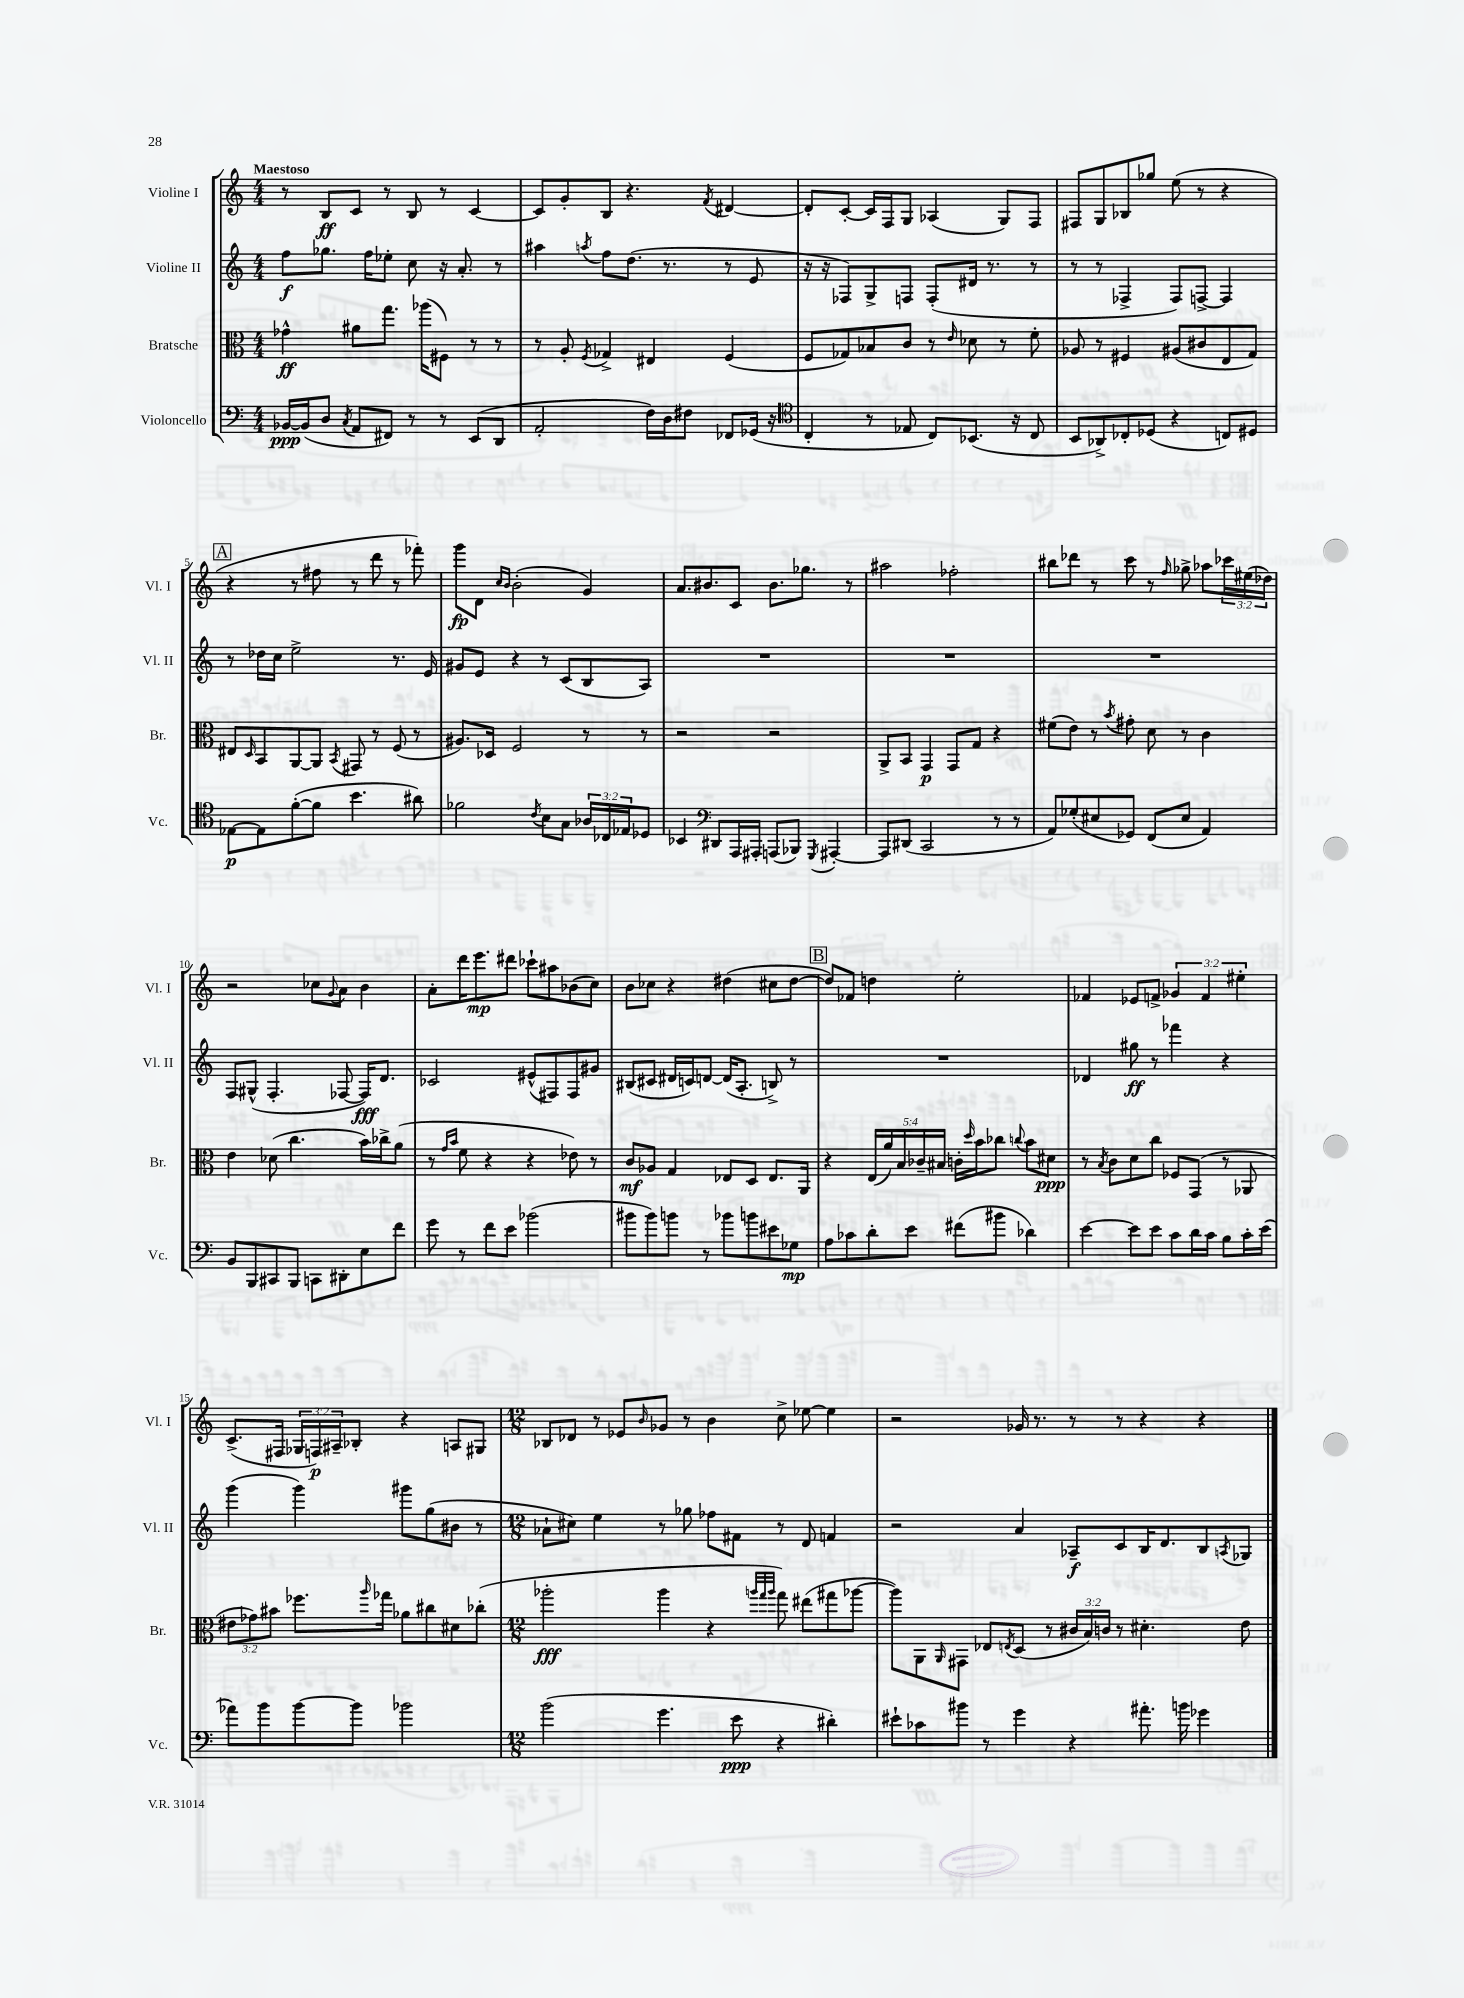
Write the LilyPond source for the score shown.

<<
\new StaffGroup <<
\new Staff = "s0" \with { instrumentName = "Violine I" shortInstrumentName = "Vl. I" } {
    \clef treble \key c \major \numericTimeSignature \time 4/4 \override Staff.TupletNumber.text = #tuplet-number::calc-fraction-text \tempo "Maestoso"
    r8 b8\ff c'8 r8 b8 r8 c'4~ |
    c'8 g'8-. b8 r4. \acciaccatura { f'8 } dis'4~ |
    dis'8-. c'8~-. c'16 f16 g8 aes4( g8) f8 |
    fis8 g8 bes8 ges''8 e''8( r8 r4 |
    \mark \markup { \box "A" } r4 r8 fis''8 r8 d'''8 r8 fes'''8-.) |
    g'''8\fp d'8 \grace { c''16 b'16 } b'2-.( g'4) |
    a'8. bis'8. c'8 bis'8. ges''8. r8 |
    ais''2 fes''2-. |
    bis''8 des'''8 r8 c'''8 r8 \grace { f''16 } ges''8-> aes''8 \tuplet 3/2 { ces'''16 eis''16( des''16) } |
    r2 ces''8 \appoggiatura { g'8 } a'8 b'4 |
    a'8-. d'''16 e'''8.\mp dis'''8 ces'''8-! ais''8 bes'8( c''8) |
    b'8 ces''8 r4 dis''4( cis''8 dis''8~ |
    \mark \markup { \box "B" } dis''8) fes'8 d''4 e''2-. |
    fes'4 ees'8 f'8-> \tuplet 3/2 { ges'4 f'4 eis''4-. } |
    c'8.->( fis16 \tuplet 3/2 { ges16 f16\p) ais16-- } bes8-. r4 a8 gis8 |
    \numericTimeSignature \time 12/8 bes8 des'8 r8 ees'8 \grace { b'16 } ges'8 r8 b'4 c''8-> ees''8~ ees''4 |
    r2 ges'16 r8. r8 r8 r4 r4 \bar "|." |
}
\new Staff = "s1" \with { instrumentName = "Violine II" shortInstrumentName = "Vl. II" } {
    \clef treble \key c \major \numericTimeSignature \time 4/4
    f''8\f ges''8. f''16 ees''8-. c''8 r16 a'8.-. r8 |
    ais''4 \acciaccatura { a''8 } f''8 d''8.( r8. r8 e'8 |
    r16 r16 fes8) g8-> f8 f8-.( dis'16 r8. r8 |
    r8 r8 fes4-> fes8) f8~-> f4 |
    \mark \markup { \box "A" } r8 des''16 c''16 e''2-> r8. e'16 |
    gis'8 e'8 r4 r8 c'8( b8 a8) |
    R1 |
    R1 |
    R1 |
    f8 gis8-^( f4.-. fes8~ fes16\fff) d'8. |
    ces'2 eis'8-^( fis8) fis8 gis'8 |
    bis8( cis'8 dis'16 c'16) d'8~ d'16( a8.-. b8->) r8 |
    \mark \markup { \box "B" } R1 |
    des'4 gis''8\ff r8 fes'''4 r4 |
    g'''4( g'''4) gis'''8 g''8( bis'8 r8 |
    \numericTimeSignature \time 12/8 aes'8-! cis''8) e''4 r8 ges''8 fes''8 fis'8 r8 d'8 f'4 |
    r2 a'4 aes8--\f c'8 b16 d'8. b8 \acciaccatura { a8 } ges8 \bar "|." |
}
\new Staff = "s2" \with { instrumentName = "Bratsche" shortInstrumentName = "Br." } {
    \clef alto \key c \major \numericTimeSignature \time 4/4 \override Staff.TupletNumber.text = #tuplet-number::calc-fraction-text
    ges'4-^\ff ais'8 g''8. aes''16( fis8) r8 r8 |
    r8 a8-. \acciaccatura { f8 } ges4-> eis4 f4( |
    f8 ges8) bes8 c'8 r8 \grace { e'16 } des'8 r8 f'8-. |
    aes8 r8 fis4 ais8( cis'8 e8 g8) |
    \mark \markup { \box "A" } eis8 \grace { d16 } b,8 a,8~ a,8 \acciaccatura { b,8 } gis,8 r8 f8( r8 |
    ais8.) des16 f2 r8 r8 |
    r2 r2 |
    a,8-> b,8 g,4\p g,8 g8 r4 |
    fis'8( e'8) r8 \acciaccatura { b'8 } gis'8-. d'8 r8 c'4 |
    e'4 des'8( c''4. b'16) ces''16-> a'8( |
    r8 \grace { g'16 b'16 } f'8 r4 r4 ees'8) r8 |
    c'8\mf aes8 g4 ees8 d8 ees8. a,16 |
    \mark \markup { \box "B" } r4 \tuplet 5/4 { e16( a'16) b16 ces'16-- bis16 } c'16-. \grace { d''16 } b'16 ces''8 \appoggiatura { c''8 } b'8 dis'8\ppp |
    r8 \acciaccatura { b8 } c'8 d'8 c''8 fes8 g,8( r8 aes,8 |
    \tuplet 3/2 { eis'8 ges'8) bis'8 } fes''8. \grace { a''16 } ges''16 aes'8 cis''8 dis'8 ces''8-.( |
    \numericTimeSignature \time 12/8 aes''2-.\fff aes''4 r4 \grace { a''32 g''32 a''32 } g''8) eis''8( gis''8 aes''8~ |
    aes''8) a,8 \grace { a,16 } gis,8 ees8 \acciaccatura { e8 } d8( r8 \tuplet 3/2 { cis'16 b16) c'16 } r8 dis'4.-. e'8 \bar "|." |
}
\new Staff = "s3" \with { instrumentName = "Violoncello" shortInstrumentName = "Vc." } {
    \clef bass \key c \major \numericTimeSignature \time 4/4 \override Staff.TupletNumber.text = #tuplet-number::calc-fraction-text
    bes,16~\ppp bes,16( d8 \acciaccatura { c8 } a,8 fis,8) r8 r8 e,8( d,8 |
    a,2-. f16) d16 fis8 fes,8 ges,16( r16 |
    \clef tenor c4-. r8 ees8 c8) bes,8.( r16 c8 |
    b,8 aes,8->) ces8-. des8( r4 c8) dis8 |
    \mark \markup { \box "A" } ees8~\p ees8 f'8~-.( f'8 b'4. ais'8) |
    fes'2 \acciaccatura { c'8 } b8 g8 \tuplet 3/2 { aes16 ces16 ees16 } des8 |
    bes,4 \clef bass dis,8 a,,16 ais,,16-. a,,8( bes,,8) \acciaccatura { g,,8 } ais,,4~-. |
    ais,,8 dis,8( c,2 r8 r8 |
    a,8) ges8-.( eis8 ges,8) f,8( eis8 a,4) |
    b,8 b,,8 cis,8 b,,8 c,8 dis,8-. e8 f'8 |
    g'8 r8 f'8 e'8 bes'2( |
    bis'8 bis'8) b'8 r8 bes'8 b'8 eis'8 ges8\mp |
    \mark \markup { \box "B" } a8 ces'8 d'8-. e'8 fis'8( bis'8 des'4) |
    e'4~ e'8 e'8 c'8 d'16 c'16 b8 c'16-. e'16( |
    aes'8) b'8 b'8~ b'8 bes'2 |
    \numericTimeSignature \time 12/8 b'2( g'4. e'8\ppp r4 dis'4-.) |
    eis'8-! ces'8 bis'8 r8 g'4 r4 ais'8.-. b'16 ges'4 \bar "|." |
}
>>
>>
